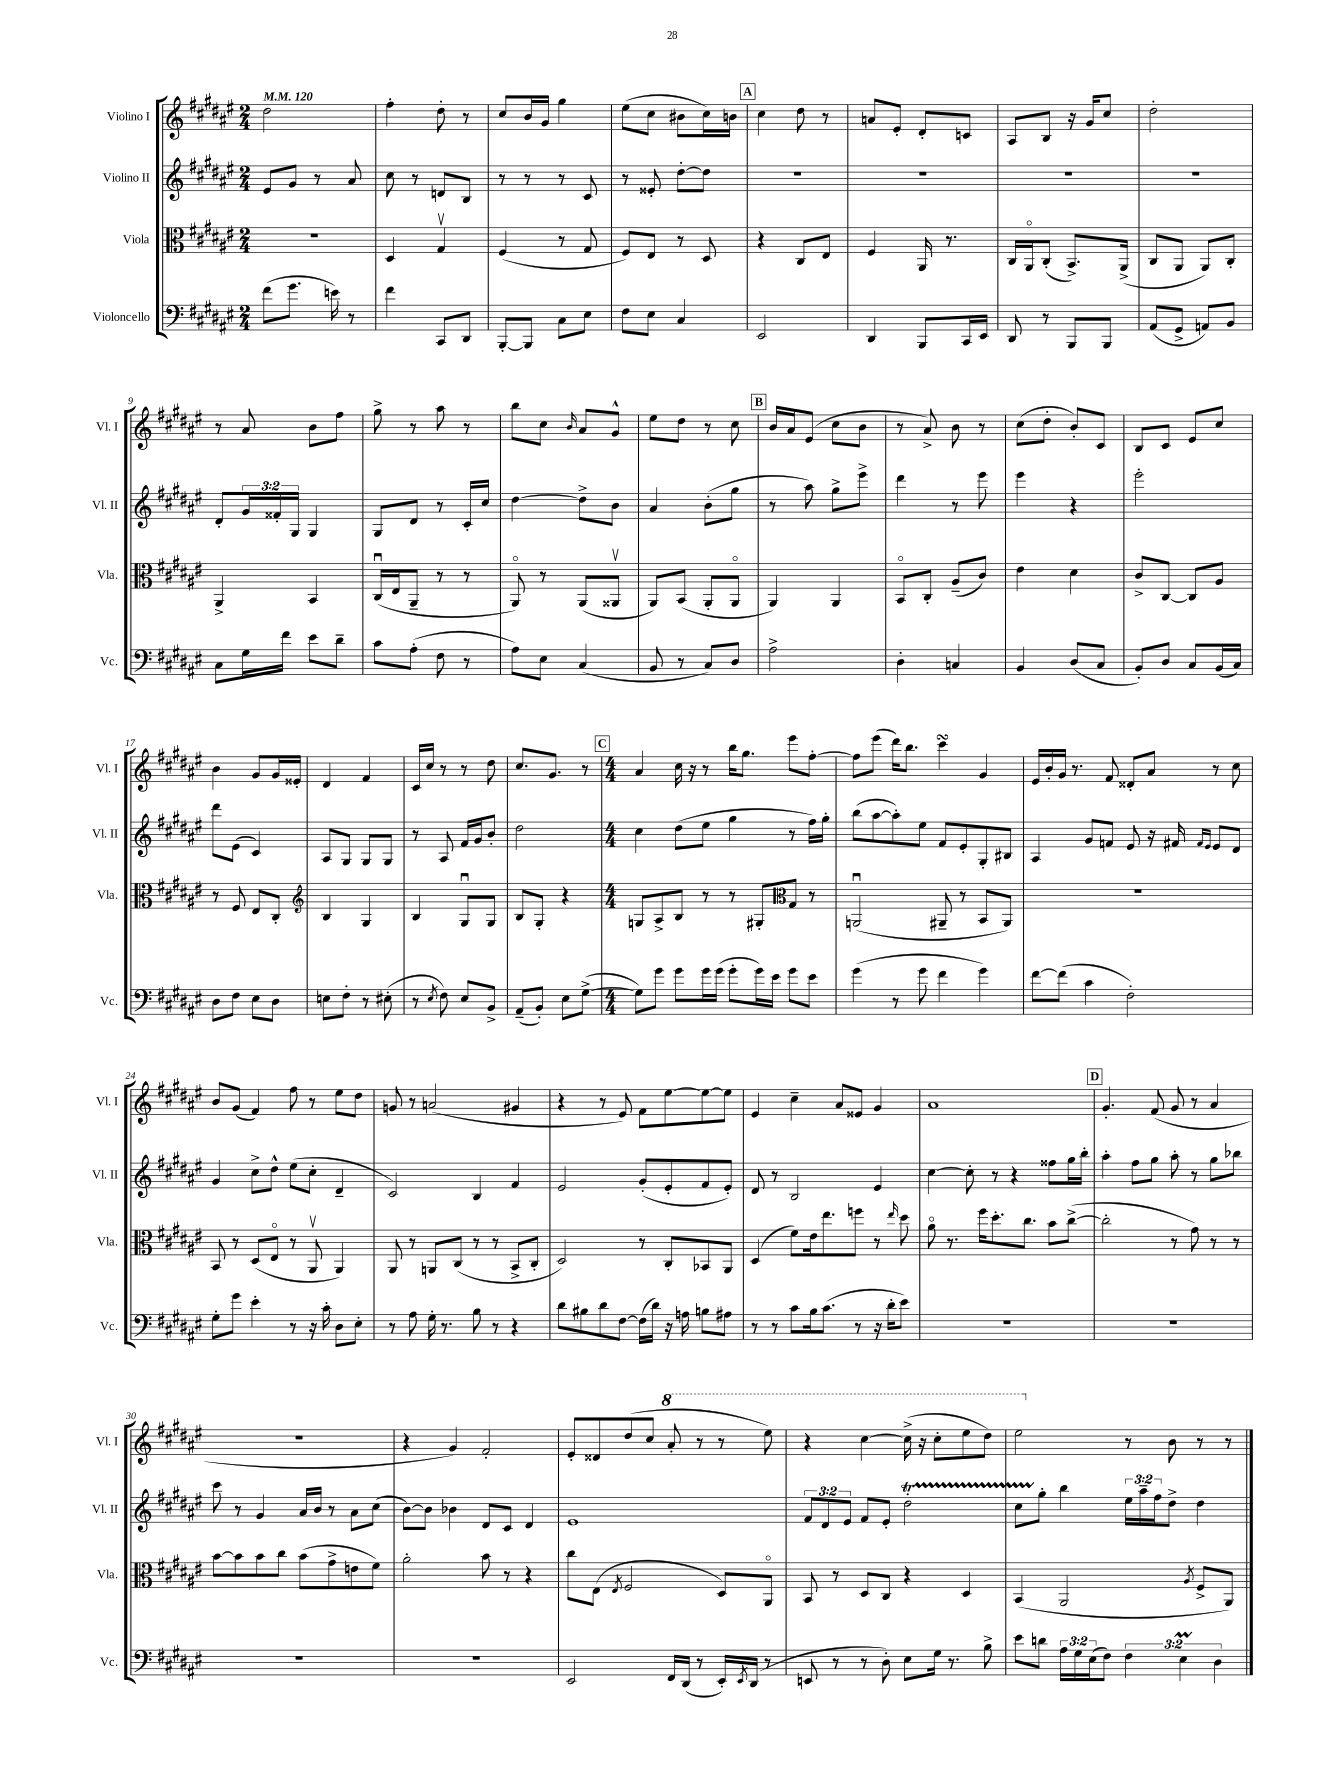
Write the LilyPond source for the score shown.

<<
\new StaffGroup <<
\new Staff = "s0" \with { instrumentName = "Violino I" shortInstrumentName = "Vl. I" } {
    \clef treble \key fis \major \numericTimeSignature \time 2/4 \tempo 4 = 120
    dis''2 |
    fis''4-. dis''8-. r8 |
    cis''8 b'16 gis'16 gis''4 |
    eis''8( cis''8 bis'8 cis''16) b'16 |
    \mark \markup { \box "A" } cis''4 dis''8 r8 |
    a'8 eis'8-. dis'8-. c'8 |
    ais8 b8 r16 gis'16 cis''8 |
    dis''2-. |
    r8 ais'8 b'8 fis''8 |
    gis''8-> r8 ais''8 r8 |
    b''8 cis''8 \grace { b'16 } ais'8 gis'8-^ |
    eis''8 dis''8 r8 cis''8 |
    \mark \markup { \box "B" } b'16 ais'16 eis'8( cis''8 b'8 |
    r8 ais'8->) b'8 r8 |
    cis''8( dis''8-. b'8-.) cis'8 |
    b8 cis'8 eis'8 cis''8 |
    b'4 gis'8 gis'16 eisis'16-. |
    dis'4 fis'4 |
    cis'16 cis''16 r8 r8 dis''8 |
    cis''8. gis'8. r8 |
    \mark \markup { \box "C" } \numericTimeSignature \time 4/4 ais'4 cis''16 r16 r8 b''16 gis''8. eis'''8 fis''8~-. |
    fis''8 eis'''8( dis'''16) b''8. cis'''4\turn gis'4 |
    eis'16 b'16-. gis'16 r8. fis'8 disis'8-. ais'8 r8 cis''8 |
    b'8 gis'8( fis'4) fis''8 r8 eis''8 dis''8 |
    g'8 r8 a'2( gis'4 |
    r4 r8 eis'8) fis'8 eis''8~ eis''8~ eis''8 |
    eis'4 cis''4-- ais'8 eisis'8 gis'4 |
    ais'1 |
    \mark \markup { \box "D" } gis'4.-. fis'8( gis'8 r8 ais'4 |
    r1 |
    r4 gis'4) fis'2-. |
    eis'8-. disis'8 dis''8( cis''8 \ottava #1 ais''8-. r8 r8 eis'''8) |
    r4 cis'''4~ cis'''16->( r16 cis'''8-. eis'''8 dis'''8) |
    eis'''2 \ottava #0 r8 b'8 r8 r8 \bar "|." |
}
\new Staff = "s1" \with { instrumentName = "Violino II" shortInstrumentName = "Vl. II" } {
    \clef treble \key fis \major \numericTimeSignature \time 2/4 \override Staff.TupletNumber.text = #tuplet-number::calc-fraction-text
    eis'8 gis'8 r8 ais'8 |
    cis''8 r8 d'8 b8 |
    r8 r8 r8 cis'8 |
    r8 eisis'8-. dis''8~-. dis''8 |
    \mark \markup { \box "A" } R2 |
    R2 |
    R2 |
    R2 |
    dis'8-. \tuplet 3/2 { gis'16 fisis'16-. gis16 } gis4 |
    gis8 dis'8 r8 cis'16-. cis''16 |
    dis''4~ dis''8-> b'8 |
    ais'4 b'8-.( gis''8 |
    \mark \markup { \box "B" } r8 ais''8) gis''8-> eis'''8-> |
    dis'''4 r8 eis'''8 |
    eis'''4 r4 |
    eis'''2-. |
    dis'''8 eis'8( cis'4) |
    ais8 gis8 gis8 gis8 |
    r8 ais8 fis'16 gis'16 b'8-. |
    dis''2 |
    \mark \markup { \box "C" } \numericTimeSignature \time 4/4 cis''4 dis''8( eis''8 gis''4 r8 fis''16) gis''16-. |
    b''8( ais''8~ ais''8-.) eis''8 fis'8 eis'8-. gis8-. bis8 |
    ais4 gis'8 f'8 eis'8 r16 fis'16 \grace { fis'16 eis'16 } eis'8 dis'8 |
    gis'4 cis''8-> dis''8-^ eis''8( cis''8-. dis'4-- |
    cis'2) b4 fis'4 |
    eis'2 gis'8-.( eis'8-. fis'8 eis'8-.) |
    dis'8 r8 b2 eis'4 |
    cis''4~ cis''8-. r8 r4 fisis''8 gis''16 b''16-. |
    \mark \markup { \box "D" } ais''4-. fis''8 gis''8 ais''8-. r8 gis''8 bes''8 |
    cis'''8 r8 gis'4 ais'16 b'16 r8 ais'8 cis''8( |
    b'8~) b'8 bes'4 dis'8 cis'8 dis'4 |
    eis'1 |
    \tuplet 3/2 { fis'8 dis'8 eis'8 } fis'8 eis'8-. dis''2-.\startTrillSpan |
    cis''8 gis''8-.\stopTrillSpan b''4 \tuplet 3/2 { eis''16 ais''16-- fis''16 } dis''8-> dis''4 \bar "|." |
}
\new Staff = "s2" \with { instrumentName = "Viola" shortInstrumentName = "Vla." } {
    \clef alto \key fis \major \numericTimeSignature \time 2/4
    R2 |
    dis4 gis4\upbow |
    fis4( r8 gis8 |
    fis8) eis8 r8 dis8 |
    \mark \markup { \box "A" } r4 cis8 eis8 |
    fis4 ais,16 r8. |
    cis16 ais,16\flageolet cis8-.( b,8.->) ais,16->( |
    cis8 ais,8 ais,8) cis8-. |
    ais,4-> b,4 |
    cis16\downbow( eis16 ais,8-- r8 r8 |
    ais,8\flageolet) r8 ais,8( aisis,8\upbow |
    ais,8) b,8( ais,8-. ais,8\flageolet |
    \mark \markup { \box "B" } ais,4) ais,4 |
    b,8\flageolet cis8-. ais8--( cis'8) |
    eis'4 dis'4 |
    cis'8-> cis8~ cis8 ais8 |
    r8 fis8 eis8 cis8-. |
    \clef treble b4 gis4 |
    b4 gis8\downbow gis8 |
    b8 gis8-. r4 |
    \mark \markup { \box "C" } \numericTimeSignature \time 4/4 g8 ais8-> b8 r8 r8 gis8-. gis8 r8 |
    \clef alto a,2\downbow( ais,8-- r8 b,8 ais,8) |
    R1 |
    b,8 r8 dis8( eis8\flageolet r8 ais,8\upbow ais,4) |
    ais,8 r8 a,8 cis8( r8 r8 b,8-> cis8-. |
    dis2) r8 cis8-. bes,8 ais,8 |
    dis4( fis'8) eis'16 eis''8. f''8 r8 \grace { eis''16 } dis''8 |
    ais'8\flageolet r8. fis''16 dis''8.-. cis''8. b'8 cis''8~->( |
    \mark \markup { \box "D" } cis''2-. r8 gis'8) r8 r8 |
    b'8~ b'8 b'8 cis''8 b'8( gis'8-> e'8 fis'8) |
    ais'2-. b'8 r8 r4 |
    cis''8 eis8( \acciaccatura { eis8 } fis2 dis8) ais,8\flageolet |
    b,8 r8 dis8 cis8 r4 dis4 |
    b,4( ais,2 \acciaccatura { ais8 } fis8-> ais,8) \bar "|." |
}
\new Staff = "s3" \with { instrumentName = "Violoncello" shortInstrumentName = "Vc." } {
    \clef bass \key fis \major \numericTimeSignature \time 2/4 \override Staff.TupletNumber.text = #tuplet-number::calc-fraction-text
    fis'8( gis'8. e'16) r8 |
    fis'4 cis,8 dis,8 |
    b,,8~-. b,,8 cis8 eis8 |
    fis8 eis8 cis4 |
    \mark \markup { \box "A" } eis,2 |
    dis,4 b,,8 cis,16 eis,16 |
    dis,8 r8 b,,8 b,,8 |
    ais,8( gis,8-> a,8) b,8 |
    cis8 gis16 fis'16 eis'8 dis'8-- |
    cis'8 ais8-.( fis8 r8 |
    ais8) eis8 cis4( |
    b,8 r8 cis8) dis8 |
    \mark \markup { \box "B" } ais2-> |
    dis4-. c4 |
    b,4 dis8( cis8 |
    b,8-.) dis8 cis8 b,16( cis16) |
    dis8 fis8 eis8 dis8 |
    e8 fis8-. r8 eis8-.( |
    r8 \acciaccatura { eis8 } fis8) eis8 b,8-> |
    ais,8--( b,8-.) eis8 gis8~->( |
    \mark \markup { \box "C" } \numericTimeSignature \time 4/4 gis8) gis'8 gis'8 gis'16 gis'16( gis'8-. gis'16) eis'16 gis'8 eis'8 |
    gis'4( r8 gis'8 fis'4 gis'4) |
    fis'8~ fis'8( cis'4 fis2-.) |
    gis8-. gis'8 eis'4-. r8 r16 cis'16-. dis8 eis8-. |
    r8 ais8 gis16-. r8. b8 r8 r4 |
    dis'8 bis8 dis'8 fis8~ fis16( dis'16) r16 a16 b8 ais8 |
    r8 r8 cis'8 b16 cis'8.( r8 r16 dis'16-. eis'8) |
    R1 |
    \mark \markup { \box "D" } R1 |
    R1 |
    R1 |
    eis,2 fis,16 dis,16( r8 eis,16-.) \acciaccatura { eis,8 } dis,16( r8 |
    e,8 r8 r8 dis8-.) eis8 gis16 r8. b8-> |
    eis'8 d'8 \tuplet 3/2 { ais16 gis16 eis16( } fis8) \tuplet 3/2 { fis4 eis4\prall dis4 } \bar "|." |
}
>>
>>
